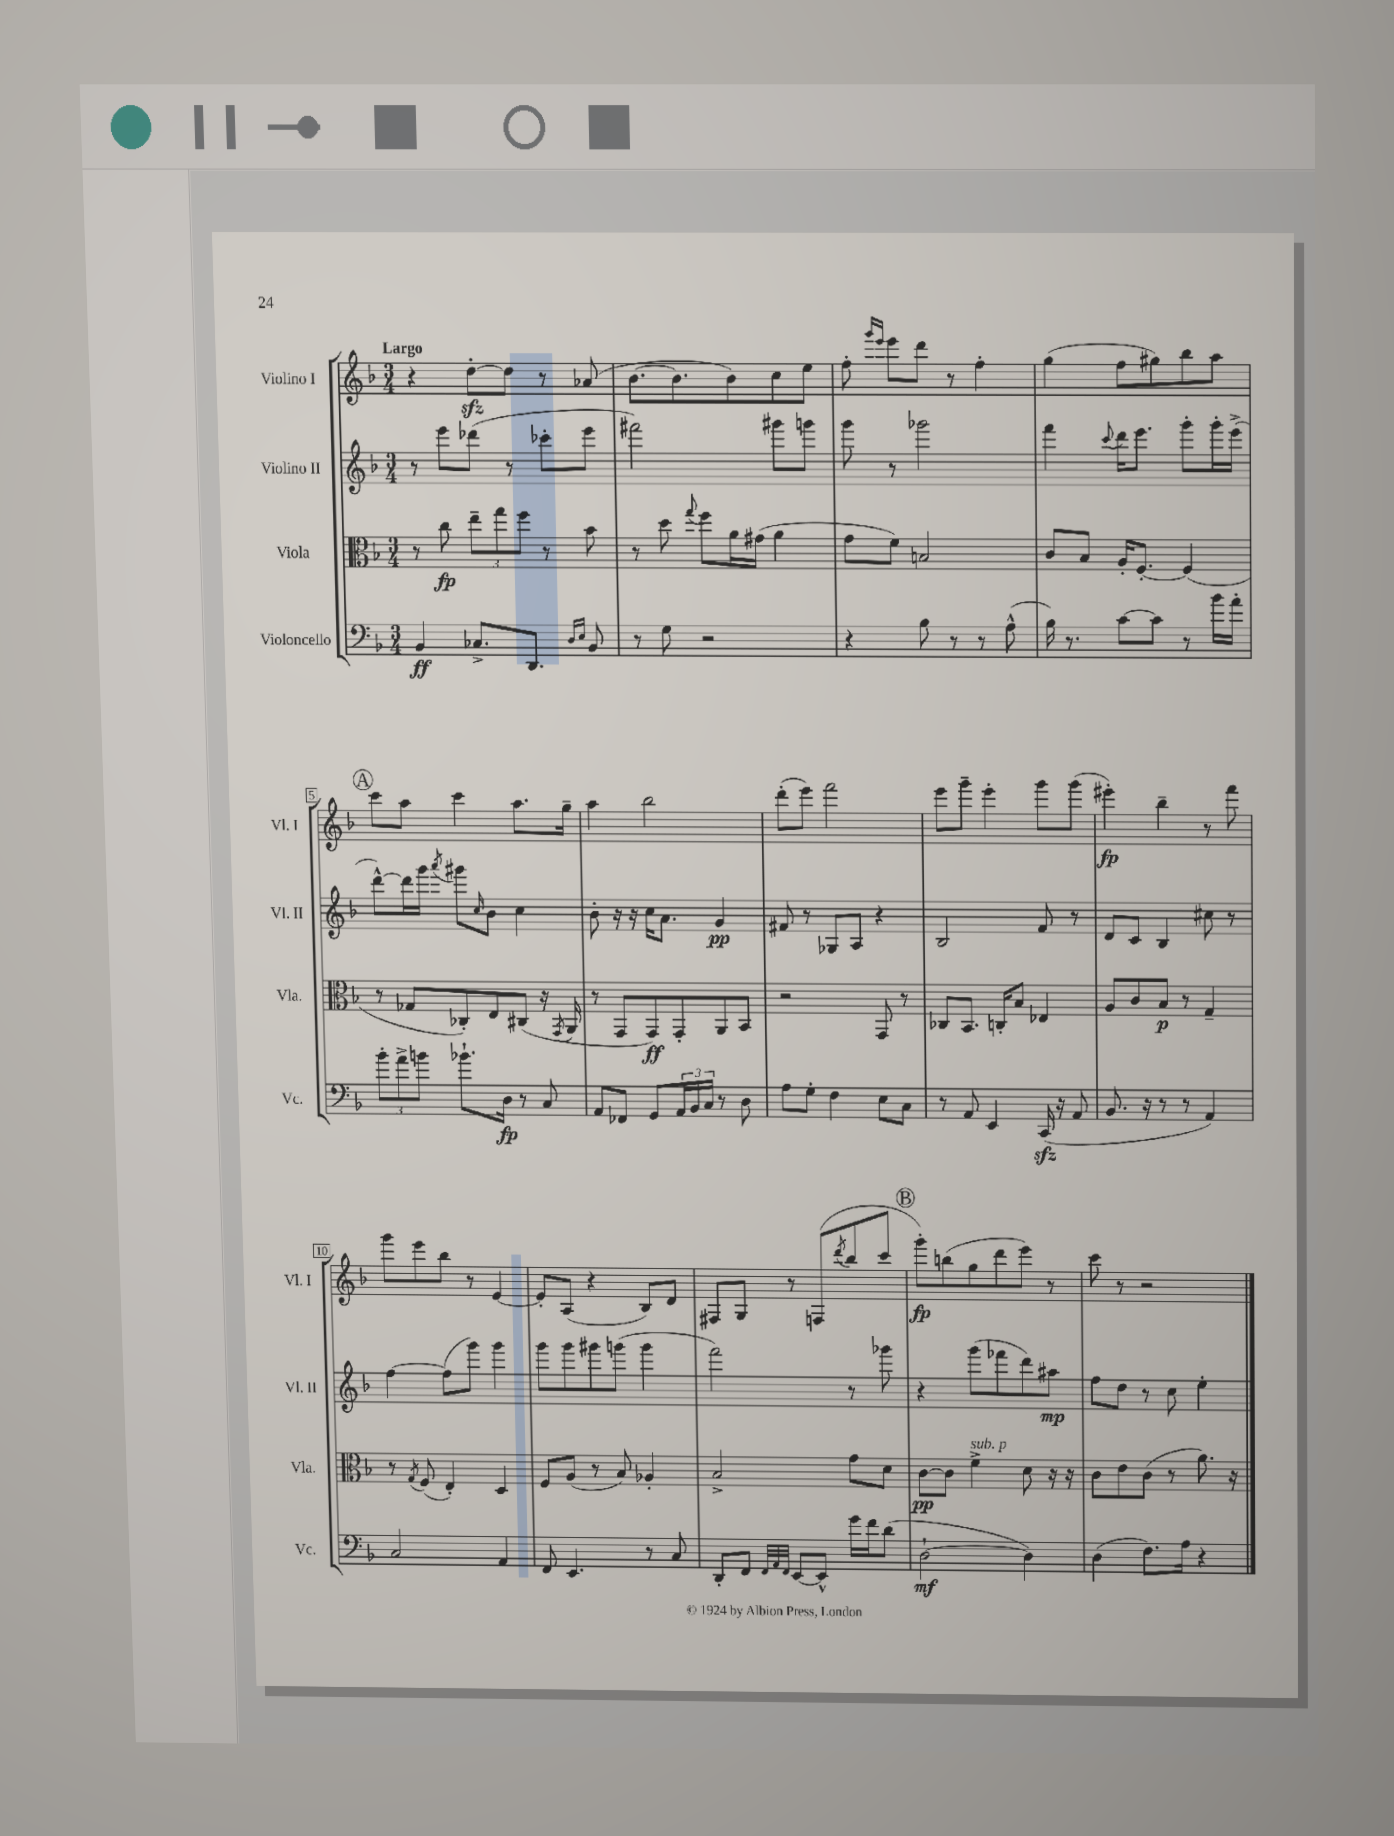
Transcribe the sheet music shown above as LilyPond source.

<<
\new StaffGroup <<
\new Staff = "s0" \with { instrumentName = "Violino I" shortInstrumentName = "Vl. I" } {
    \clef treble \key f \major \numericTimeSignature \time 3/4 \tempo "Largo"
    r4 d''8~-.\sfz d''8 r8 aes'8( |
    bes'8.~ bes'8. bes'8) c''8 e''8 |
    f''8-. \grace { g'''16 e'''16 } e'''8 d'''8 r8 f''4-. |
    g''4( f''8 gis''8) bes''8 a''8 |
    \mark \markup { \circle "A" } c'''8 a''8 c'''4 a''8. g''16-- |
    a''4 bes''2 |
    d'''8-.( e'''8) f'''2 |
    e'''8 g'''8-- e'''4-. g'''8 g'''8( |
    eis'''4-.\fp) bes''4-- r8 f'''8 |
    g'''8 e'''8 bes''8 r8 e'4~ |
    e'8-. a8( r4 bes8) d'8 |
    fis8 g8 r8 f8( \acciaccatura { d'''8 } bes''8 c'''8 |
    \mark \markup { \circle "B" } g'''8-.\fp) b''8( g''8 d'''8 e'''8) r8 |
    c'''8 r8 r2 \bar "|." |
}
\new Staff = "s1" \with { instrumentName = "Violino II" shortInstrumentName = "Vl. II" } {
    \clef treble \key f \major \numericTimeSignature \time 3/4
    r8 e'''8 des'''8( r8 ces'''8-. e'''8 |
    fis'''2) gis'''8 g'''8 |
    g'''8 r8 ges'''2 |
    f'''4 \appoggiatura { c'''8 } d'''16 e'''8. g'''8-. g'''16-. e'''16->( |
    \mark \markup { \circle "A" } d'''8~-^) d'''16 g'''16 \acciaccatura { a'''8 } gis'''8 \grace { c''16 } bes'8 c''4 |
    bes'8-. r16 r16 c''16 a'8. g'4\pp |
    fis'8 r8 ges8 a8 r4 |
    bes2 f'8 r8 |
    d'8 c'8 bes4 cis''8 r8 |
    f''4~ f''8( g'''8) g'''4 |
    g'''8 g'''8 gis'''8 g'''8( g'''4 |
    f'''2) r8 ges'''8 |
    \mark \markup { \circle "B" } r4 g'''8( fes'''8 d'''8) ais''8\mp |
    f''8 d''8 r8 c''8 e''4-. \bar "|." |
}
\new Staff = "s2" \with { instrumentName = "Viola" shortInstrumentName = "Vla." } {
    \clef alto \key f \major \numericTimeSignature \time 3/4
    r8 c''8\fp \tuplet 3/2 { e''8-- g''8 f''8 } r8 bes'8 |
    r8 d''8 \appoggiatura { g''8 } f''8 a'16 gis'16( a'4 |
    g'8 f'8) b2 |
    c'8 bes8 a16-. f8.~-. f4( |
    \mark \markup { \circle "A" } r8 ges8 ces8-.) e8 cis8( r16 \acciaccatura { g,8 } a,16 |
    r8 g,8 g,8\ff) g,8-. a,8 bes,8 |
    r2 g,8 r8 |
    ces8 bes,8. c16-. bes8 ees4 |
    a8 c'8 bes8\p r8 g4-- |
    r8 \acciaccatura { g8 } f8( e4-.) d4 |
    f8 a8( r8 bes8) aes4-. |
    bes2-> g'8 d'8 |
    \mark \markup { \circle "B" } c'8~\pp c'8 f'4->^\markup { \italic "sub. p" } d'8 r16 r16 |
    c'8 e'8 c'8( r8 a'8.) r16 \bar "|." |
}
\new Staff = "s3" \with { instrumentName = "Violoncello" shortInstrumentName = "Vc." } {
    \clef bass \key f \major \numericTimeSignature \time 3/4
    bes,4\ff ces8.-> d,8. \grace { d16 e16 } bes,8 |
    r8 g8 r2 |
    r4 bes8 r8 r8 a8-^( |
    bes16) r8. c'8~ c'8 r8 bes'16 a'16-. |
    \mark \markup { \circle "A" } \tuplet 3/2 { bes'8-. a'8-> b'8 } bes'8.-! d16\fp r8 c8 |
    a,8 fes,8 g,8 \tuplet 3/2 { a,16 bes,16 c16 } r8 d8 |
    a8 g8-. f4 e8 c8 |
    r8 a,8 e,4 c,16\sfz( r16 a,8 |
    bes,8. r16 r8 r8 a,4) |
    c2 a,4 |
    f,8 e,4. r8 c8 |
    d,8-. f,8 \grace { f,32 a,32 f,32 } e,8~ e,8-^ g'16 f'16 d'8( |
    \mark \markup { \circle "B" } d2~-!\mf d4) |
    d4( f8.) a16 r4 \bar "|." |
}
>>
>>
\layout { \context { \Score \override BarNumber.stencil = #(make-stencil-boxer 0.1 0.3 ly:text-interface::print) } }
